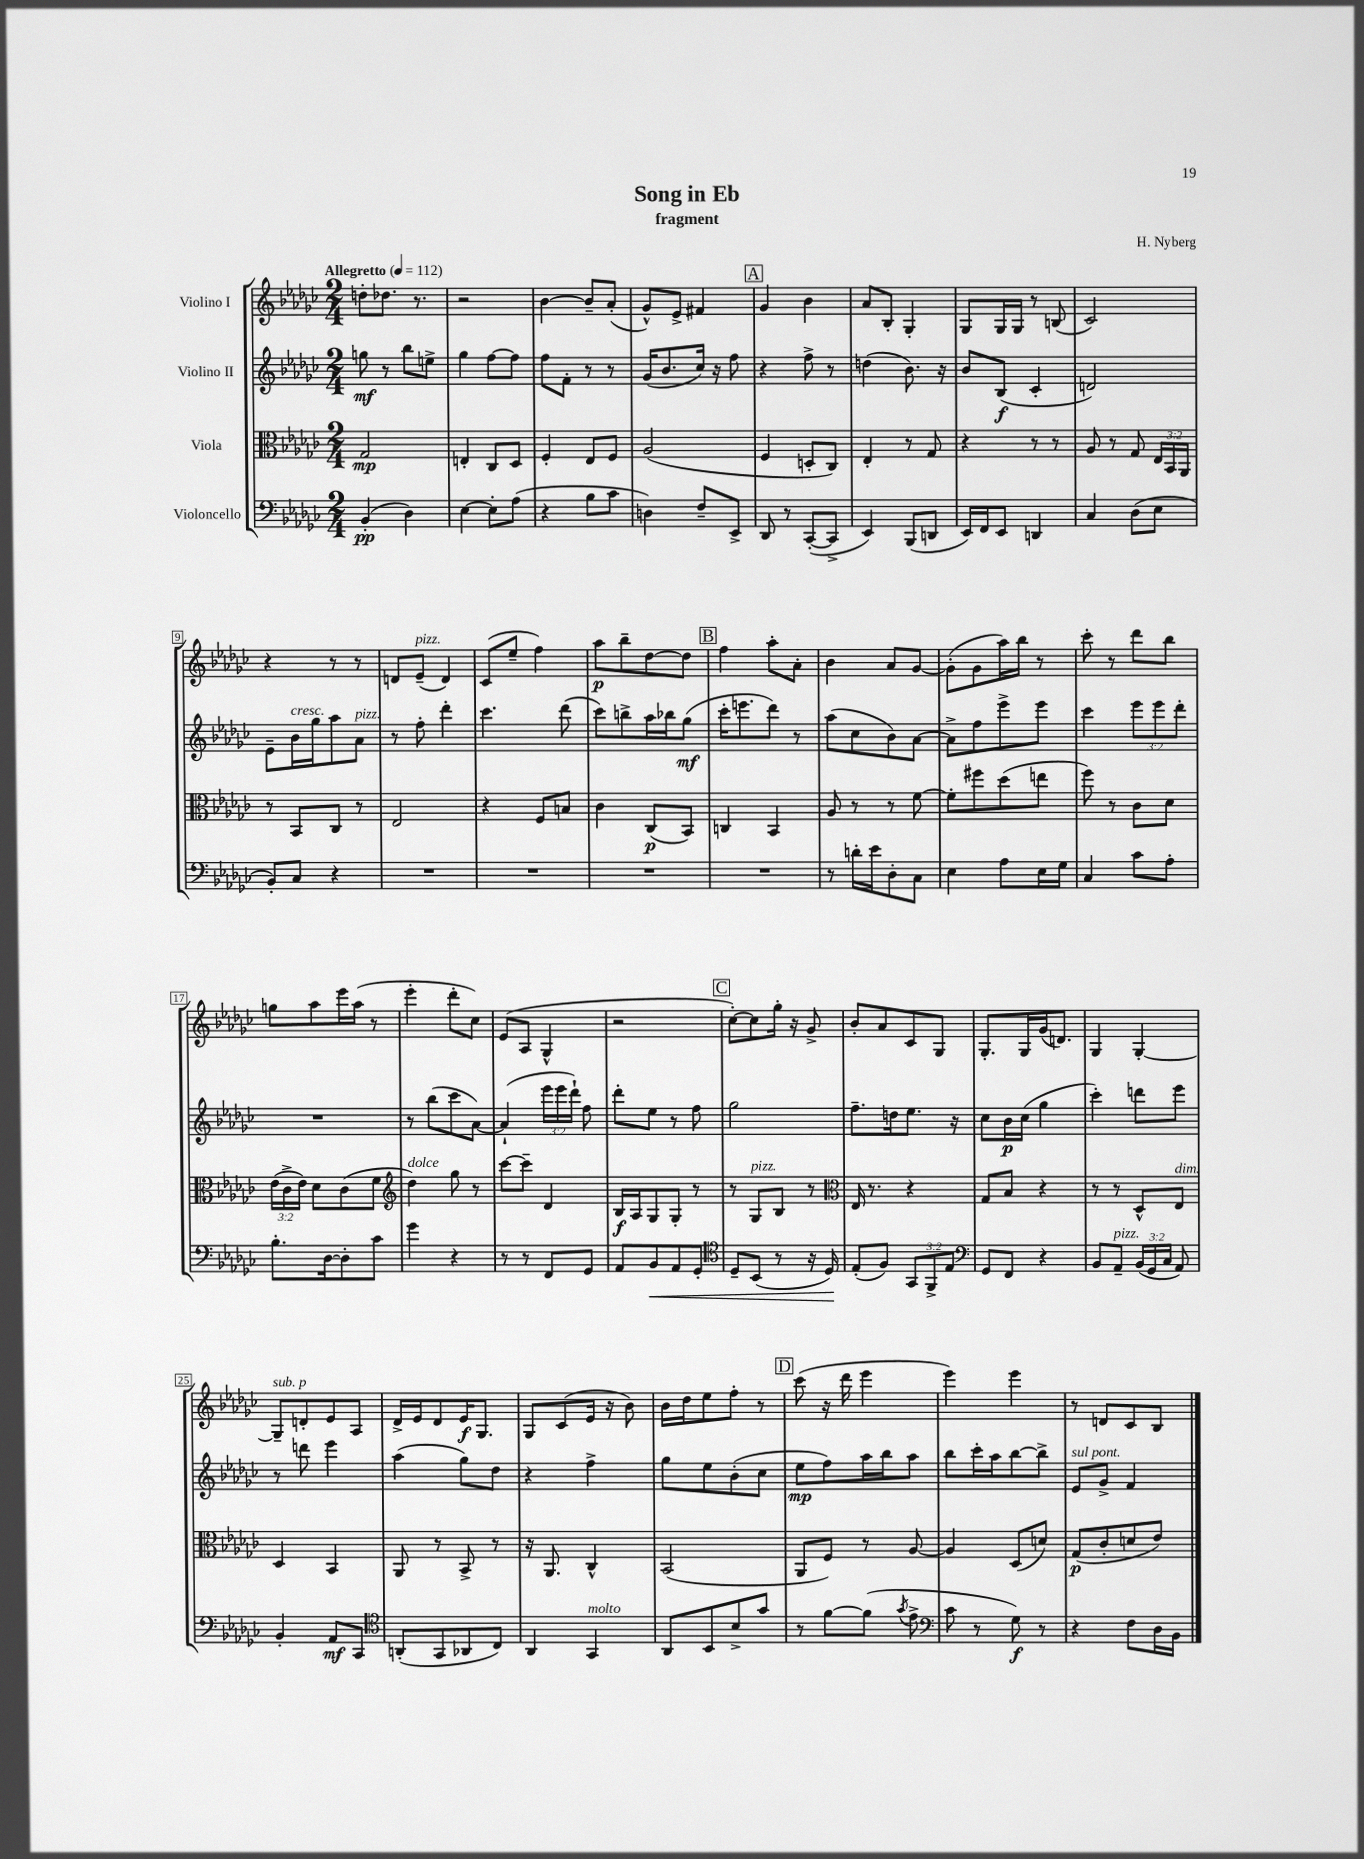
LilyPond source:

\header { title = "Song in Eb" composer = "H. Nyberg" subtitle = "fragment" }
<<
\new StaffGroup <<
\new Staff = "s0" \with { instrumentName = "Violino I" } {
    \clef treble \key ges \major \numericTimeSignature \time 2/4 \tempo "Allegretto" 4 = 112
    \autoBeamOff d''8[-. des''8.] r8. |
    r2 |
    bes'4~ bes'8[-- aes'8]-.( |
    ges'8[-^) ees'8]-> fis'4 |
    \mark \markup { \box "A" } ges'4 bes'4 |
    aes'8[ bes8]-. ges4-. |
    ges8[ ges16 ges16] r8 b8( |
    ces'2) |
    r4 r8 r8 |
    d'8[ ees'8]--^\markup { \italic "pizz." }( d'4) |
    ces'8[( ees''8]-- f''4) |
    aes''8[\p bes''8-- des''8~ des''8] |
    \mark \markup { \box "B" } f''4 aes''8[-. aes'8]-. |
    bes'4 aes'8[ ges'8]~ |
    ges'8[-.( ges'8 aes''16) bes''16] r8 |
    ces'''8-. r8 des'''8[ bes''8] |
    g''8[ aes''8 ees'''16 aes''16]( r8 |
    ees'''4-. des'''8[-. ces''8]) |
    ees'8[( aes8] ges4-^ |
    r2 |
    \mark \markup { \box "C" } ces''8[~-.) ces''8 ges''16]-. r16 ges'8-> |
    bes'8[-. aes'8 ces'8 ges8] |
    ges8.[-. ges16 ges'16( d'8.]) |
    ges4 ges4~-. |
    ges8[--^\markup { \italic "sub. p" } d'8-. ees'8 aes8] |
    des'16[-> ees'16 des'8 ees'16\f ges8.] |
    ges8[ ces'8( ees'16] r16 bes'8) |
    bes'16[ des''16 ees''8 f''8]-. r8 |
    \mark \markup { \box "D" } ces'''8( r16 des'''16 ees'''4 |
    ees'''4) ees'''4 |
    r8 d'8[ ces'8 bes8] \bar "|." |
}
\new Staff = "s1" \with { instrumentName = "Violino II" } {
    \clef treble \key ges \major \numericTimeSignature \time 2/4 \override Staff.TupletNumber.text = #tuplet-number::calc-fraction-text
    \autoBeamOff g''8\mf r8 bes''8[ e''8]-> |
    ges''4 f''8[~ f''8] |
    f''8[ f'8]-. r8 r8 |
    ges'16[( bes'8. ces''16]) r16 f''8 |
    \mark \markup { \box "A" } r4 f''8-> r8 |
    d''4( bes'8.) r16 |
    bes'8[ bes8]\f( ces'4-. |
    d'2) |
    ees'8[-- bes'16^\markup { \italic "cresc." } ges''16 aes''8 aes'8]^\markup { \italic "pizz." } |
    r8 f''8-. des'''4-. |
    ces'''4. des'''8( |
    ces'''8[) b''8-> aes''16 bes''16 ges''8]\mf( |
    \mark \markup { \box "B" } ces'''16[-. e'''8. des'''8]) r8 |
    aes''8[( ces''8 bes'8) aes'8]~ |
    aes'8[-> f''8 ees'''8-> ees'''8] |
    ces'''4 \tuplet 3/2 { ees'''8[ ees'''8 des'''8]-. } |
    R2 |
    r8 bes''8[( ces'''8 aes'8]~) |
    aes'4-!( \tuplet 3/2 { ees'''16[ ees'''16 des'''16]-!) } f''8 |
    des'''8[-. ees''8] r8 f''8 |
    \mark \markup { \box "C" } ges''2 |
    f''8.[-- d''16 ees''8.] r16 |
    ces''8[ bes'16\p ces''16]( ges''4 |
    ces'''4-.) d'''8[ ees'''8] |
    r8 d'''8 ees'''4 |
    aes''4( ges''8[) des''8] |
    r4 f''4-> |
    ges''8[ ees''8 bes'8-.( ces''8] |
    \mark \markup { \box "D" } ees''8[\mp f''8) aes''16 bes''16 aes''8] |
    bes''8[ ces'''16-. aes''16 bes''8~ bes''8]-> |
    ees'8[^\markup { \italic "sul pont." } ges'8]-> f'4 \bar "|." |
}
\new Staff = "s2" \with { instrumentName = "Viola" } {
    \clef alto \key ges \major \numericTimeSignature \time 2/4 \override Staff.TupletNumber.text = #tuplet-number::calc-fraction-text
    \autoBeamOff ges2\mp |
    e4-. ces8[ des8] |
    f4-. ees8[ f8] |
    aes2( |
    \mark \markup { \box "A" } f4 d8[-. ces8]) |
    ees4-. r8 ges8 |
    r4 r8 r8 |
    aes8 r8 ges8 \tuplet 3/2 { ees16[ bes,16 aes,16] } |
    r8 bes,8[ ces8] r8 |
    ees2 |
    r4 f8[ b8] |
    ces'4 ces8[\p( bes,8]) |
    \mark \markup { \box "B" } c4 bes,4 |
    aes8 r8 r8 f'8~ |
    f'8[-. fis''8 des''8( e''8] |
    f''8) r8 ces'8[ des'8] |
    \tuplet 3/2 { ees'16[( ces'16-> ees'16]) } des'8[ ces'8( f'8] |
    \clef treble des''4^\markup { \italic "dolce" }) ges''8 r8 |
    ces'''8[~ ces'''8]-- des'4 |
    bes16[\f aes16 ges8 ges8]-. r8 |
    \mark \markup { \box "C" } r8 ges8[^\markup { \italic "pizz." } bes8] r8 |
    \clef alto ees16 r8. r4 |
    ges8[ bes8] r4 |
    r8 r8 des8[-^ ees8]^\markup { \italic "dim." } |
    des4 bes,4 |
    aes,8 r8 bes,8-> r8 |
    r16 aes,8. ces4-^ |
    bes,2( |
    \mark \markup { \box "D" } aes,8[ f8]) r8 aes8~ |
    aes4 des8[( d'8]) |
    ges8[\p( ces'8-. d'8 ees'8]) \bar "|." |
}
\new Staff = "s3" \with { instrumentName = "Violoncello" } {
    \clef bass \key ges \major \numericTimeSignature \time 2/4 \override Staff.TupletNumber.text = #tuplet-number::calc-fraction-text
    \autoBeamOff bes,4-.\pp( des4) |
    ees4~ ees8[-. aes8]( |
    r4 bes8[ ces'8] |
    d4) f8[-- ees,8]-> |
    \mark \markup { \box "A" } des,8 r8 ces,8[~-.( ces,8]-> |
    ees,4) bes,,8[( d,8] |
    ees,16[) f,16 ees,8] d,4 |
    ces4 des8[( ees8] |
    bes,8[-.) ces8] r4 |
    R2 |
    R2 |
    R2 |
    \mark \markup { \box "B" } R2 |
    r8 d'16[-. ees'16 des8-. ces8] |
    ees4 aes8[ ees16 ges16] |
    ces4 ces'8[ aes8]-. |
    bes8.[-. des16~ des8-. ces'8] |
    ges'4 r4 |
    r8 r8 f,8[ ges,8] |
    aes,8[ bes,8\< aes,8 ges,8]-. |
    \mark \markup { \box "C" } \clef tenor des8[-- bes,8]( r8 r16 des16\!) |
    ees8[-.( f8]) \tuplet 3/2 { ges,8[ f,8-> ees8] } |
    \clef bass ges,8[ f,8] r4 |
    bes,8[ aes,8]--^\markup { \italic "pizz." } \tuplet 3/2 { bes,16[( ges,16 ces16] } aes,8) |
    bes,4-. aes,8[\mf ces,8] |
    \clef tenor a,8[-.( ges,8 aes,8 ces8]) |
    aes,4 ges,4^\markup { \italic "molto" } |
    aes,8[ bes,8 bes8-> ges'8] |
    \mark \markup { \box "D" } r8 f'8[~ f'8]( \acciaccatura { ges'8 } ees'8-> |
    \clef bass ces'8 r8 ges8\f) r8 |
    r4 f8[ des16 bes,16] \bar "|." |
}
>>
>>
\layout { \context { \Score \override BarNumber.stencil = #(make-stencil-boxer 0.1 0.3 ly:text-interface::print) } }
